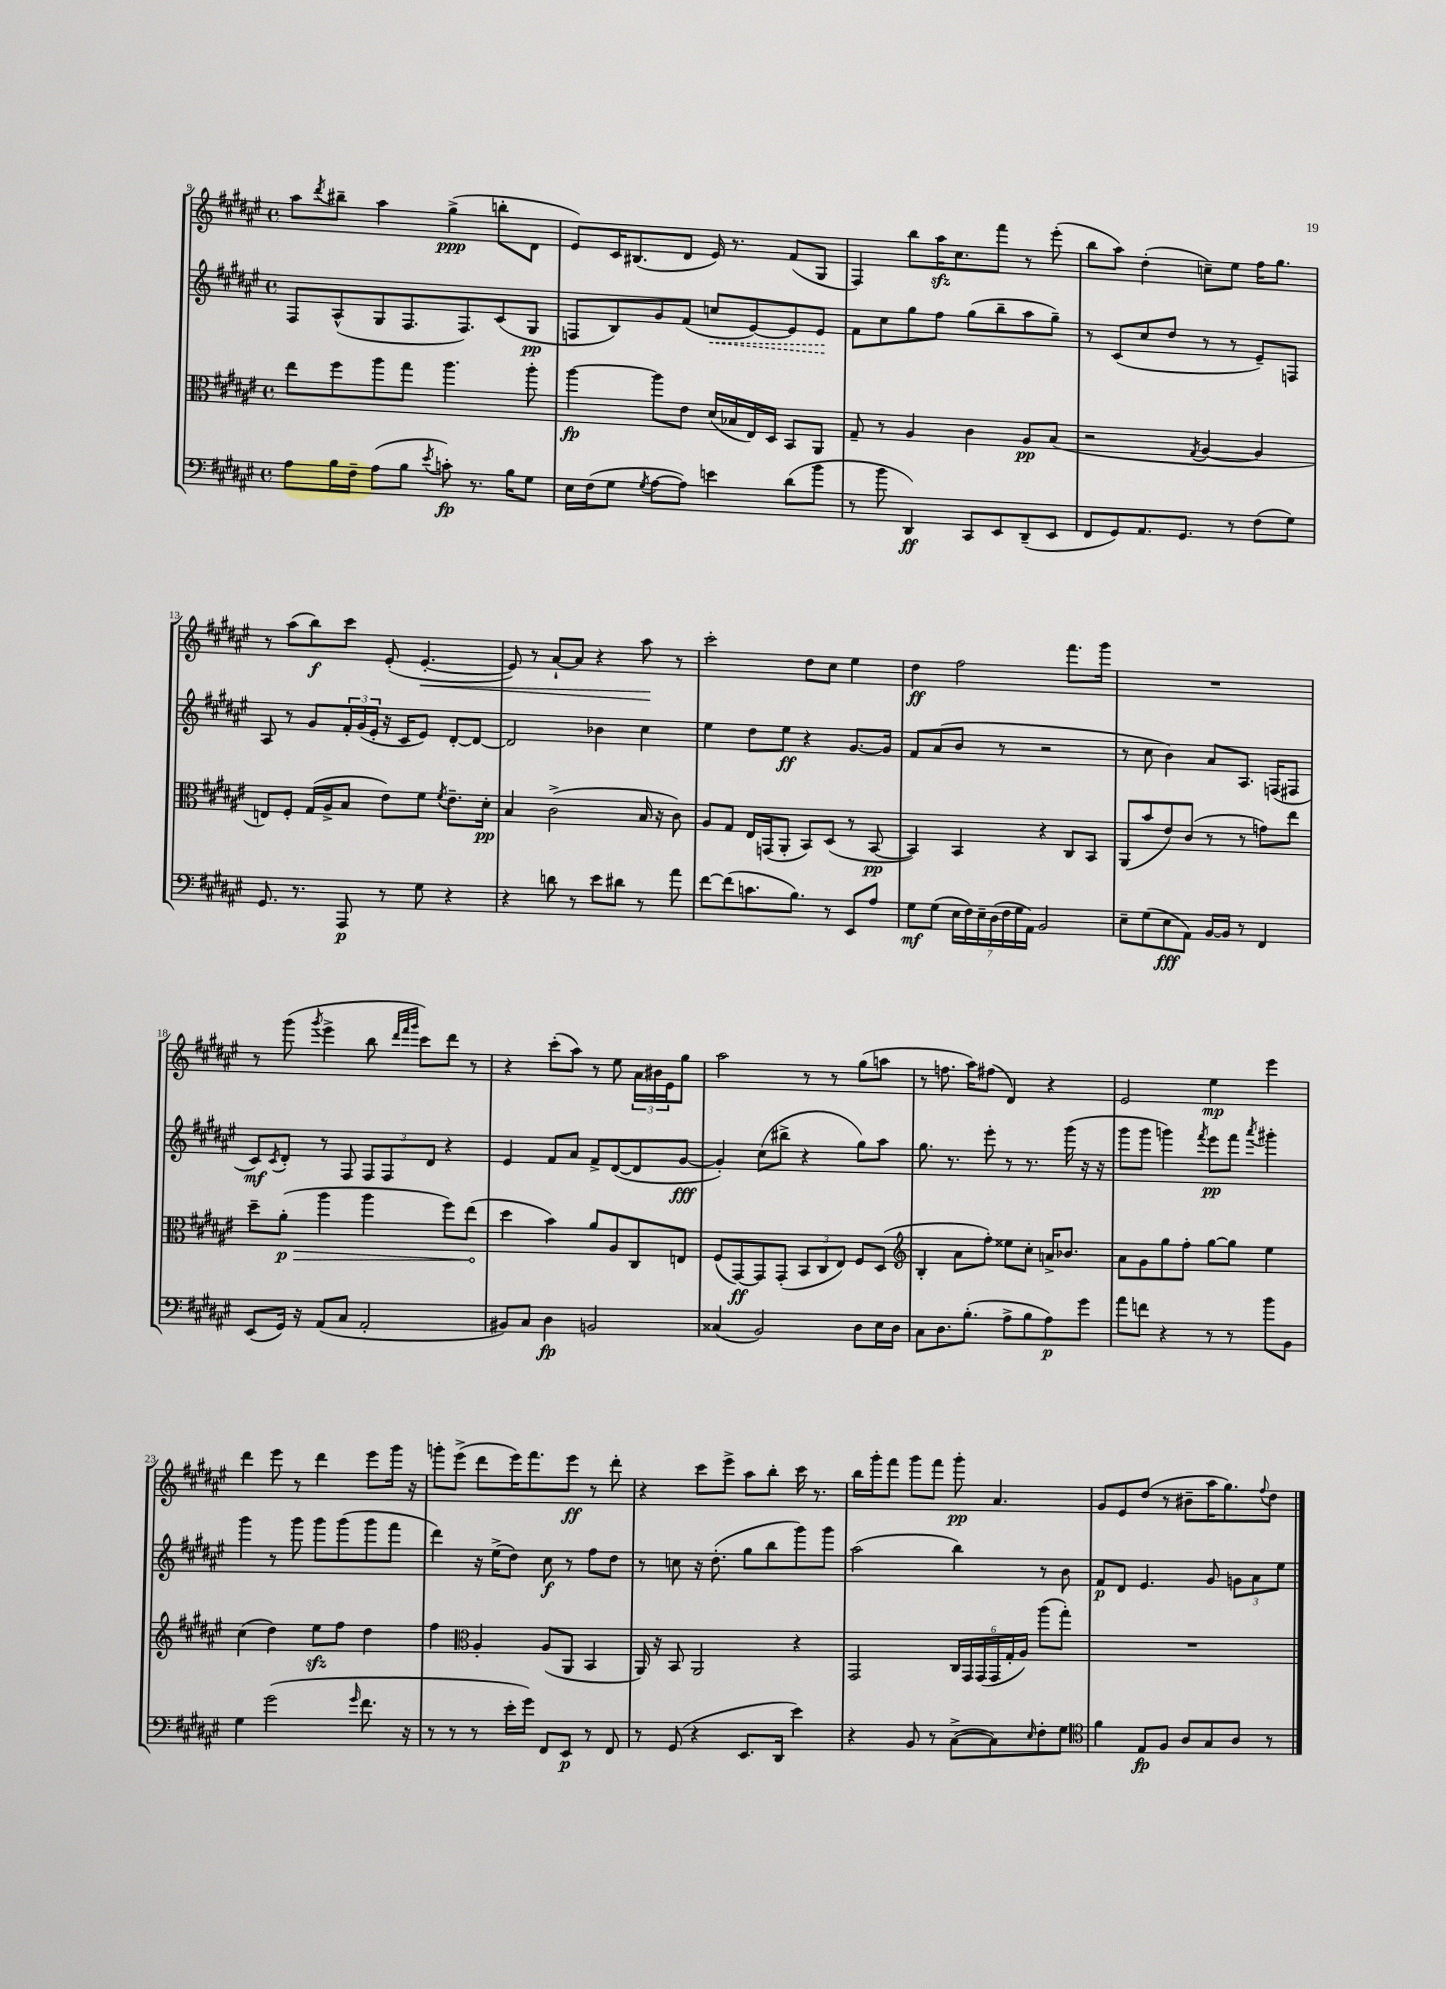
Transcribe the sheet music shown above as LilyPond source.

<<
\new StaffGroup <<
\new Staff = "s0" {
    \clef treble \key fis \major \defaultTimeSignature \time 4/4
    ais''8 \acciaccatura { dis'''8 } bis''8-- ais''4 gis''4->\ppp( b''8-. dis'8 |
    eis'8) cis'16 bis8.( dis'8 eis'16) r8. fis'8( gis8 |
    fis4) b''8 ais''16\sfz cis''8. fis'''8 r8 eis'''8-.( |
    b''8 ais''8) dis''4-.( c''8--) eis''8 fis''16 gis''8. |
    r8 ais''8( b''8\f) cis'''8 eis'8-.( eis'4.~-.\< |
    eis'8) r8 ais'8~-! ais'8 r4 ais''8\! r8 |
    cis'''2-. dis''8 cis''8 eis''4 |
    dis''4\ff fis''2 fis'''8. gis'''16 |
    R1 |
    r8 gis'''8( \acciaccatura { gis'''8 } eis'''4-> b''8 \grace { dis'''32 fis'''32 gis'''32 } cis'''8) dis'''8 r8 |
    r4 cis'''8-.( ais''8) r8 eis''8 \tuplet 3/2 { ais'16 bis'16 eis'16 } gis''8 |
    ais''2 r8 r8 gis''8( a''8 |
    r8 f''8. ais''16) fis''8( dis'4) r4 |
    eis'2 eis''4\mp eis'''4 |
    dis'''4 eis'''8 r8 dis'''4 eis'''8 gis'''16 r16 |
    g'''8-. eis'''8->( dis'''8 eis'''16) fis'''8. eis'''8\ff r8 dis'''8-. |
    r4 cis'''8 eis'''8-> ais''8 b''8-. cis'''16 r8. |
    b''16 gis'''16-. fis'''8 gis'''8 fis'''8 gis'''8-.\pp ais'4. |
    gis'8 eis'8 dis''8( r8 bis'8-- ais''16 gis''8.) \appoggiatura { fis''8 } dis''8 \bar "|." |
}
\new Staff = "s1" {
    \clef treble \key fis \major \defaultTimeSignature \time 4/4
    fis8 ais8-^( gis8 fis8. fis8.) cis'8( gis8\pp |
    f8 b8) gis'8 fis'8( \once \override Hairpin.style = #'dashed-line c''8\< eis'8~) eis'8 eis'8\! |
    fis'8 cis''8 gis''8 fis''8 gis''8( b''8-- ais''8 gis''8--) |
    r8 cis'8( cis''8 dis''8 r8 r8 eis'8--) f8 |
    ais8 r8 gis'8 \tuplet 3/2 { fis'16-. gis'16( eis'16-. } r16 cis'16 eis'8) dis'8~-. dis'8~ |
    dis'2 bes'4 cis''4 |
    eis''4 dis''8 eis''8\ff r4 gis'8.~ gis'16 |
    fis'8 ais'8( b'8 r8 r2 |
    r8 cis''8 b'4) ais'8 ais8. f16( fis8 |
    cis'8\mf) \acciaccatura { cis'8 } dis'8-. r8 fis8 \tuplet 3/2 { fis8 fis8 dis'8 } r4 |
    eis'4 fis'8 ais'8 fis'8-> dis'8~( dis'8 gis'8~\fff |
    gis'4-.) cis''8( bis''8-> r4 gis''8) ais''8 |
    gis''8. r8. eis'''8-. r8 r8. gis'''16( r16 r16 |
    gis'''8 gis'''8 g'''4) \acciaccatura { fis'''8 } eis'''8\pp fis'''8 \acciaccatura { ais'''8 } gis'''4-. |
    gis'''4 r8 gis'''8 gis'''8 gis'''8( gis'''8 fis'''8 |
    dis'''4) r16 eis''16->( dis''8) cis''8\f r8 fis''8 dis''8 |
    r8 c''8 r16 dis''8.-.( gis''8 b''8 gis'''8) gis'''8 |
    ais''2( b''4) r8 b'8 |
    fis'8\p dis'8 eis'4. gis'8 \tuplet 3/2 { g'8 ais'8 eis''8 } \bar "|." |
}
\new Staff = "s2" {
    \clef alto \key fis \major \defaultTimeSignature \time 4/4
    eis''8 fis''8 ais''8 gis''8 ais''4. ais''8-. |
    ais''4~\fp ais''8 eis'8 dis'16( bes16 eis16) dis16 b,8 ais,8 |
    gis8-- r8 ais4 cis'4 ais8\pp b8( |
    r2 \acciaccatura { gis8 } ais4~ ais4 |
    e8) fis8-. gis16( ais16-> b8 eis'8) fis'8 \acciaccatura { fis'8 } eis'8.-- dis'16-.\pp |
    b4 cis'2->( b16 r16 cis'8) |
    ais8 gis8 eis16 g,16( ais,8-. b,8) dis8( r8 b,8~\pp |
    b,4) b,4 r4 cis8 b,8 |
    ais,8( b'8 eis'8) cis'8( r8 r8 g'8) eis''8 |
    dis''8-- \once \override Hairpin.circled-tip = ##t ais'8-.\p\>( ais''4 ais''4 fis''8) eis''8\!( |
    dis''4 b'4) ais'8 ais8 cis8 e8 |
    fis8( gis,8~\ff) gis,8 gis,8-.( \tuplet 3/2 { b,8 cis8 eis8) } fis8 dis8( |
    \clef treble b4-. ais'8 fis''8-.) eisis''8 cis''8-. a'16-> bes'8. |
    ais'8 gis'8 gis''8 fis''8-. gis''8~ gis''8 eis''4 |
    cis''4( dis''4) eis''8\sfz fis''8 dis''4 |
    fis''4 \clef alto ais4-. ais8( ais,8 b,4 |
    ais,16) r16 b,8 ais,2 r4 |
    gis,2 \tuplet 6/4 { cis16 gis,16 gis,16( gis,16 gis16-. ais16) } ais''8( gis''8-.) |
    R1 \bar "|." |
}
\new Staff = "s3" {
    \clef bass \key fis \major \defaultTimeSignature \time 4/4
    ais8 b16 fis16-- ais8( b8 \acciaccatura { eis'8 } c'8-.\fp) r8. b16 gis8 |
    eis16 fis16( gis8 \acciaccatura { gis8 } ais8~ ais8) e'4 dis'8( b'8 |
    r8 b'8 dis,4\ff) cis,8 eis,8 dis,8--( eis,8 |
    fis,8 gis,8) ais,8. gis,8. r8 fis8( gis8) |
    gis,8. r8. ais,,8\p r8 gis8 r4 |
    r4 d'8 r8 eis'8 dis'8 r8 ais'8 |
    fis'8~ fis'8( c'8. b8.) r8 eis,8 ais8 |
    gis8\mf gis8( \tuplet 7/4 { eis16 fis16) eis16-- dis16( fis16 gis16 ais,16) } b,2 |
    eis8-- gis8( eis8\fff ais,8) b,16~ b,16 r8 fis,4 |
    eis,8( gis,16) r16 ais,8( cis8 ais,2-. |
    bis,8) cis8 dis4\fp b,2 |
    cisis4( b,2) dis8 eis16 dis16 |
    cis8 dis8. b8.-.( ais8-> b8 ais8\p) gis'8 |
    ais'8 f'8 r4 r8 r8 b'8 b,8 |
    gis4 gis'2( \grace { gis'16 } fis'8. r16 |
    r8 r8 r8 eis'16-. gis'16) fis,8 eis,8\p r8 fis,8 |
    r8 gis,8( r4 eis,8. dis,16 eis'4) |
    r4 b,8 r8 cis8~->( cis8) \grace { eis16 } fis8-. gis8 |
    \clef tenor fis'4 eis8\fp fis8 ais8 gis8 ais8 r8 \bar "|." |
}
>>
>>
\layout { \context { \Score currentBarNumber = #9 } }
